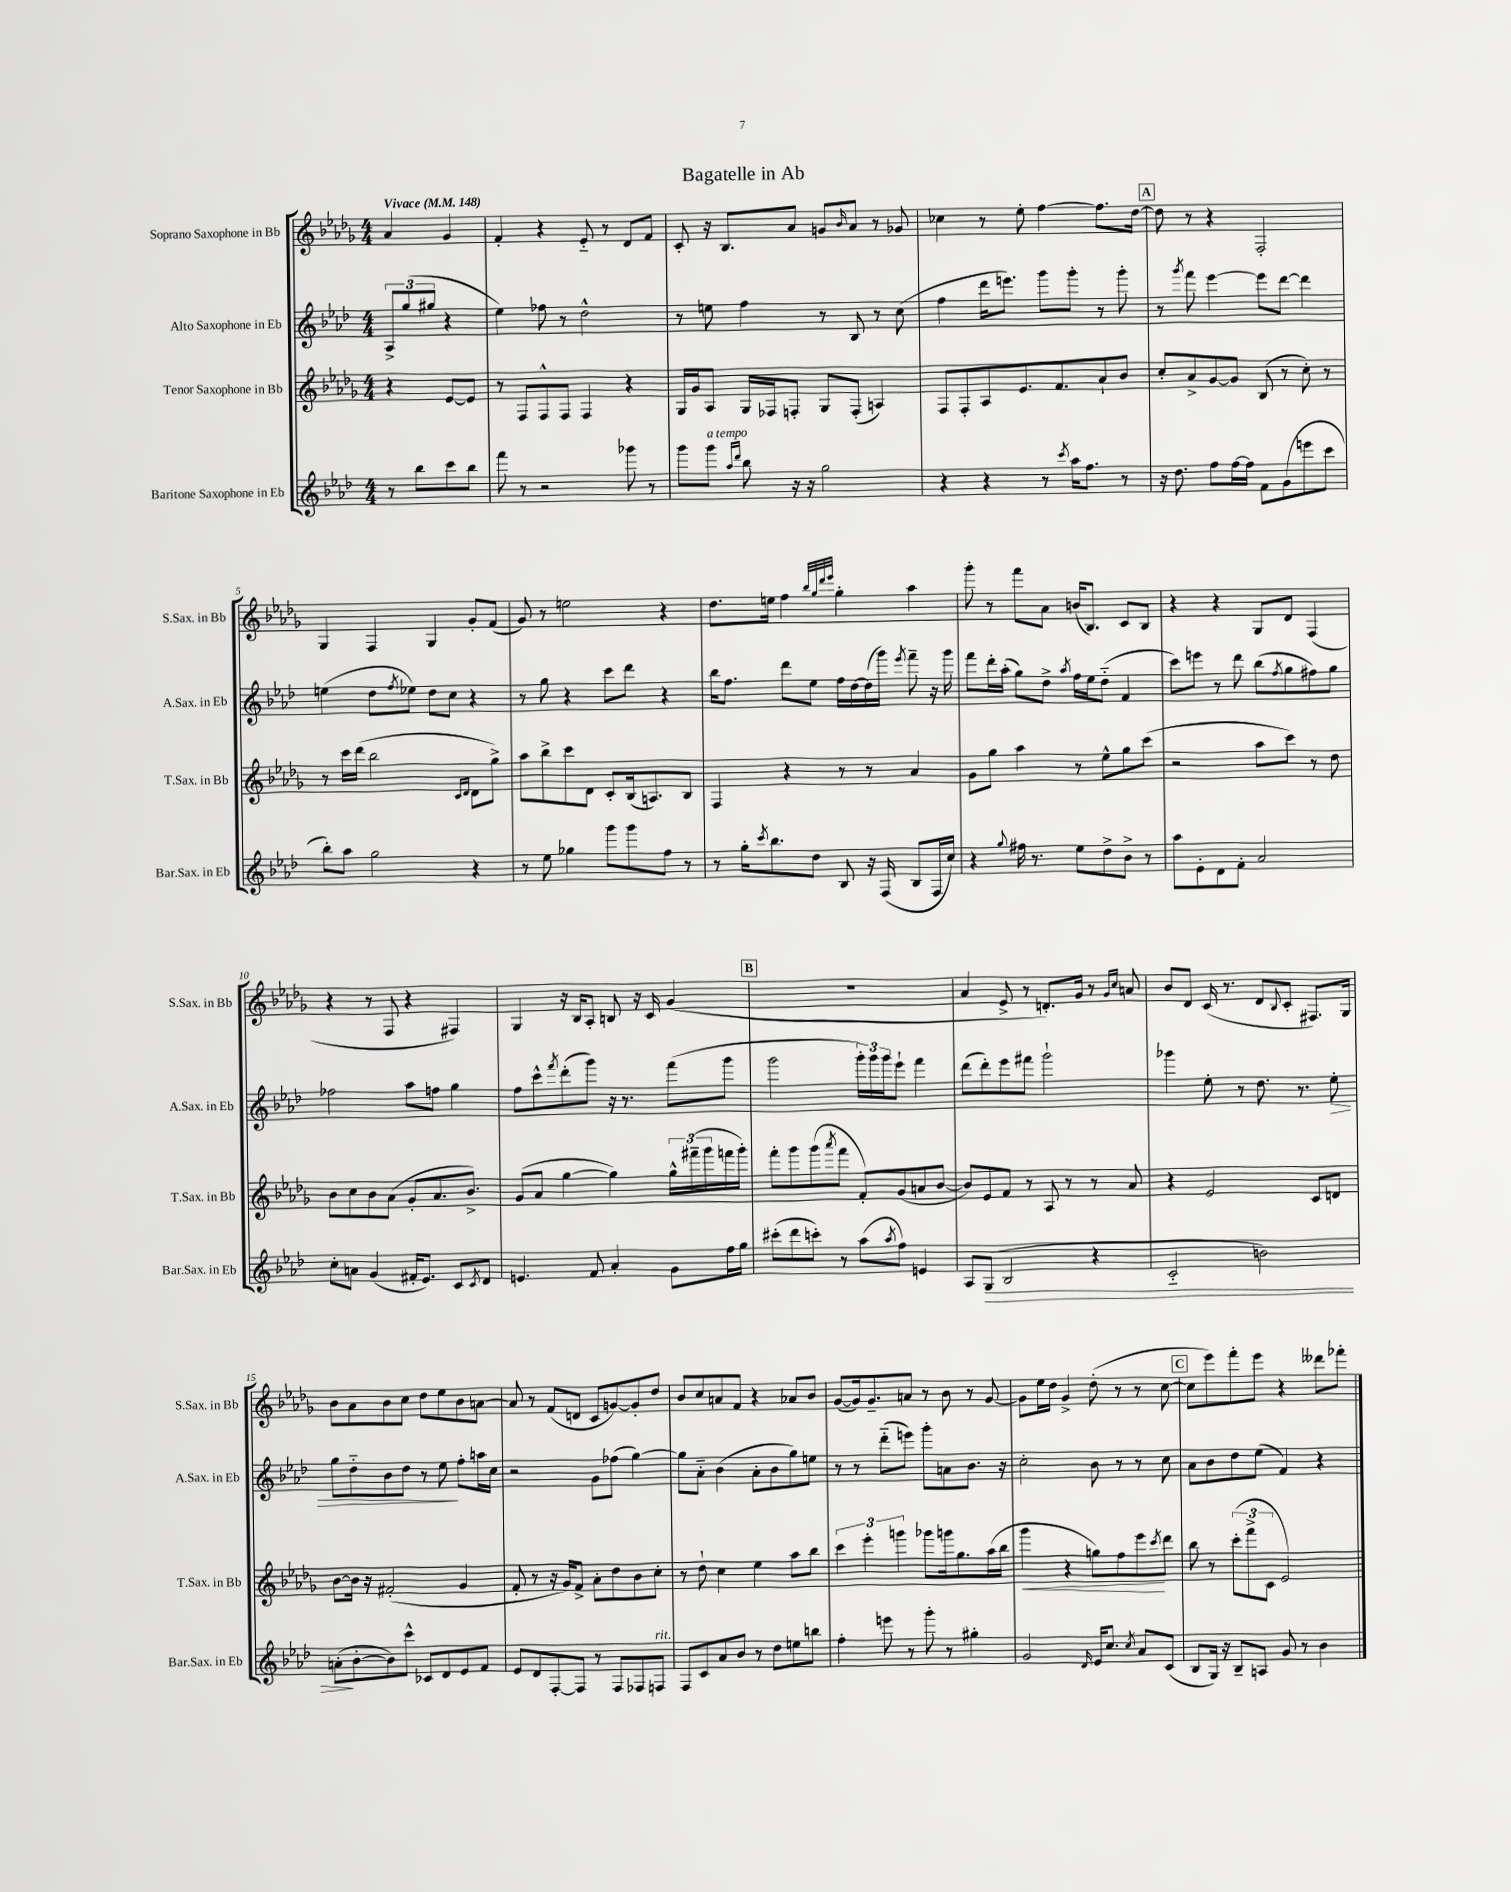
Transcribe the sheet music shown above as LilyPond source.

\header { title = "Bagatelle in Ab" }
<<
\new StaffGroup <<
\new Staff = "s0" \with { instrumentName = "Soprano Saxophone in Bb" shortInstrumentName = "S.Sax. in Bb" } {
    \clef treble \key des \major \numericTimeSignature \time 4/4 \partial 2 \tempo "Vivace" 4 = 148
    aes'4 ges'4 |
    f'4-. r4 ees'8-_ r8 des'8 f'8 |
    c'8-. r16 bes8. aes'8 g'8 \grace { bes'16 } aes'8 r8 ges'8 |
    ces''4 r8 ees''8-. f''4~ f''8. des''16~ |
    \mark \markup { \box "A" } des''8 r8 r4 f2-. |
    ges4 f4 ges4 ges'8-. f'8( |
    ges'8) r8 e''2 r4 |
    des''8. e''16 f''4 \grace { bes''32 ges''32 des'''32 ees'''32 } ges''4-. aes''4 |
    ges'''8-. r8 f'''8 aes'8 b'16( bes8.) c'8 bes8 |
    r4 r4 ges8 des'8 f4( |
    r4 r8 f8 r4 fis4) |
    ges4 r16 bes16 aes8-. b8 r16 c'16 ges'4( |
    \mark \markup { \box "B" } R1 |
    aes'4 ees'8-> r8 d'8.-.) ges'16 r8 \grace { ges'16 c''16 } a'8 |
    bes'8 des'8 c'16( r8. des'8 \appoggiatura { bes8 } c'8-. fis8.) ges16 |
    bes'8 aes'8 bes'8 c''8 des''8 ees''8 bes'8 a'8~ |
    a'8 r8 f'8( d'8 c'8 g'8~) g'8-. des''8 |
    bes'8 c''8 a'8 f'8 r4 aes'8 bes'8 |
    ges'8~( ges'16) ges'8.-- a'8 r8 bes'8 r8 ges'8~ |
    ges'8 ees''16 des''16 ges'4-> des''8-.( r8 r8 c''8~ |
    \mark \markup { \box "C" } c''8 ees'''8) f'''8-. ees'''8 r4 deses'''8 fes'''8-. \bar "|." |
}
\new Staff = "s1" \with { instrumentName = "Alto Saxophone in Eb" shortInstrumentName = "A.Sax. in Eb" } {
    \clef treble \key aes \major \numericTimeSignature \time 4/4 \partial 2
    \tuplet 3/2 { aes8-> g''8( gis''8 } r4 |
    ees''4) fes''8 r8 des''2-^ |
    r8 e''8 f''4 r8 bes8 r8 c''8( |
    f''4 des'''16 e'''8.) g'''8 g'''8-. r8 g'''8-. |
    \mark \markup { \box "A" } r8 \acciaccatura { g'''8 } f'''8 ees'''4~ ees'''8 des'''8~ des'''4 |
    e''4( des''8 \acciaccatura { f''8 } ees''8) des''8 c''8 r4 |
    r8 g''8 r4 c'''8 des'''8 r4 |
    bes''16 f''8. des'''8 ees''8 f''16 des''16~ des''16( g'''16) \acciaccatura { ees'''8 } f'''8-- r16 g'''16 |
    f'''8 des'''16-. aes''16-.( g''8) des''8-> \acciaccatura { aes''8 } f''16 ees''16 des''8-_( f'4 |
    c'''8) e'''8 r8 des'''8 bes''8( \acciaccatura { f''8 } g''8 fis''8) g''8 |
    fes''2 aes''8 f''8 g''4 |
    f''8 c'''8-^ \acciaccatura { f'''8 } des'''8-.( g'''8) r16 r8. f'''8( g'''8 |
    \mark \markup { \box "B" } g'''2 \tuplet 3/2 { g'''16-.) g'''16 g'''16 } ees'''8-! f'''4 |
    des'''8( des'''8-.) ees'''8 fis'''8 g'''2-! |
    ges'''4 ees''8-. r8 des''8. r8. ees''8-.\> |
    g''8 des''8-_ bes'8 des''8 r8 ees''8\! f''8-. a''16 c''16 |
    r2 g'8 fes''8( g''4~) |
    g''8 aes'8-_ bes'4( aes'8-. bes'8 g''8) e''8 |
    r8 r8 des'''8-_( e'''8) g'''8-. a'8 bes'8. r16 |
    c''2-. bes'8 r8 r8 c''8 |
    \mark \markup { \box "C" } aes'8 bes'8 des''8 ees''8( f'4) r4 \bar "|." |
}
\new Staff = "s2" \with { instrumentName = "Tenor Saxophone in Bb" shortInstrumentName = "T.Sax. in Bb" } {
    \clef treble \key des \major \numericTimeSignature \time 4/4 \partial 2
    r4 ees'8~ ees'8 |
    r8 f8 f8-^ f8 f4 r4 |
    ges16 ges'16 aes8 ges16 fes16 f8-. ges8 f8-.( a4) |
    f8 f8-. aes8 ees'8. f'8. aes'8-! bes'8 |
    \mark \markup { \box "A" } c''8-. aes'8-> ges'8~ ges'8 bes8( r8 c''8-.) r8 |
    r8 c'''16 des'''16( bes''2 \grace { c'16 des'16 } des'8 ges''8->) |
    aes''8 bes''8-> c'''8 des'8 c'8-. bes16( a8.) bes8 |
    f4 r4 r8 r8 aes'4 |
    ges'8 ges''8 aes''4 r8 ees''8-^ ges''8 c'''8( |
    r2 aes''8 c'''8) r8 des''8 |
    bes'8 c''8 bes'8 aes'8( ges'8-. aes'8. bes'8.->) |
    ges'8( aes'8 ges''4~ ges''4) \tuplet 3/2 { ges''16-^ fis'''16--( ges'''16 } f'''16 ges'''16-.) |
    \mark \markup { \box "B" } f'''8-. ges'''8 ges'''8( \acciaccatura { aes'''8 } f'''8 f'8-.) ges'8( a'8 bes'8~ |
    bes'8) ees'8 f'8 r8 aes8 r8 r8 aes'8 |
    r4 ees'2 c'8 d'8 |
    bes'8~ bes'16 r16 fis'2-.( ges'4 |
    f'8-. r8 r16 ges'16) f'8-> aes'8-. des''8 bes'8 c''8-. |
    r8 des''8-! c''4 ees''4 aes''8 bes''8 |
    \tuplet 3/2 { c'''4 ees'''4-. g'''4 } ges'''8 g'''16 ges''8. aes''16( bes''16 |
    ges'''4\< r4 g''8) f''8 ees'''8\! \acciaccatura { c'''8 } des'''8 |
    \mark \markup { \box "C" } bes''8 r8 \tuplet 3/2 { c'''8-.( f'''8-> c'8 } ees'2) \bar "|." |
}
\new Staff = "s3" \with { instrumentName = "Baritone Saxophone in Eb" shortInstrumentName = "Bar.Sax. in Eb" } {
    \clef treble \key aes \major \numericTimeSignature \time 4/4 \partial 2
    r8 bes''8 c'''8 bes''8 |
    f'''8 r8 r2 ges'''8 r8 |
    g'''8 g'''8^\markup { \italic "a tempo" } \grace { aes''16 des'''16 } bes''8 r16 r16 g''2 |
    r4 r4 r8 \acciaccatura { c'''8 } aes''16 f''8. r8 |
    \mark \markup { \box "A" } r16 des''8. f''8 f''16~ f''16 f'8 g'8( e'''8 c'''8 |
    bes''8-.) aes''8 g''2 r4 |
    r8 ees''8 ges''4 g'''8 g'''8 f''8 r8 |
    r8 g''16-. \acciaccatura { c'''8 } bes''8. des''8 bes8 r16 f16( bes8 f16 c''16) |
    r4 \appoggiatura { g''8 } fis''16 r8. ees''8 des''8-> bes'8-> r8 |
    aes''8 ees'8-. des'8 f'8-. aes'2 |
    c''8-. a'8 g'4( fis'16-. ees'8.) c'8 \acciaccatura { c'8 } des'8 |
    e'4. f'8 aes'4-. g'8 f''16 g''16 |
    \mark \markup { \box "B" } cis'''8-.( des'''8 c'''8-.) r8 aes''8( \acciaccatura { aes''8 } f''8) e'4 |
    aes8 g8\>( bes2 r4 |
    c'2-_ b'2) |
    a'8-.\!( bes'8~-. bes'8) c'''8-^ ces'8 des'8 ees'8 f'8 |
    ees'8 des'8 f8~-. f8 r8 f8 fes8 f8^\markup { \italic "rit." } |
    f8 c'8 aes'8 bes'8 r8 des''8 e''8 b''8 |
    f''4-. e'''8 r8 g'''8-. r8 gis''4-. |
    g'2 \grace { des'16 } ees'16 c''8. \acciaccatura { c''8 } aes'8 c'8( |
    \mark \markup { \box "C" } bes8 g16) r16 bes8-- a8 g'8 r8 bes'4 \bar "|." |
}
>>
>>
